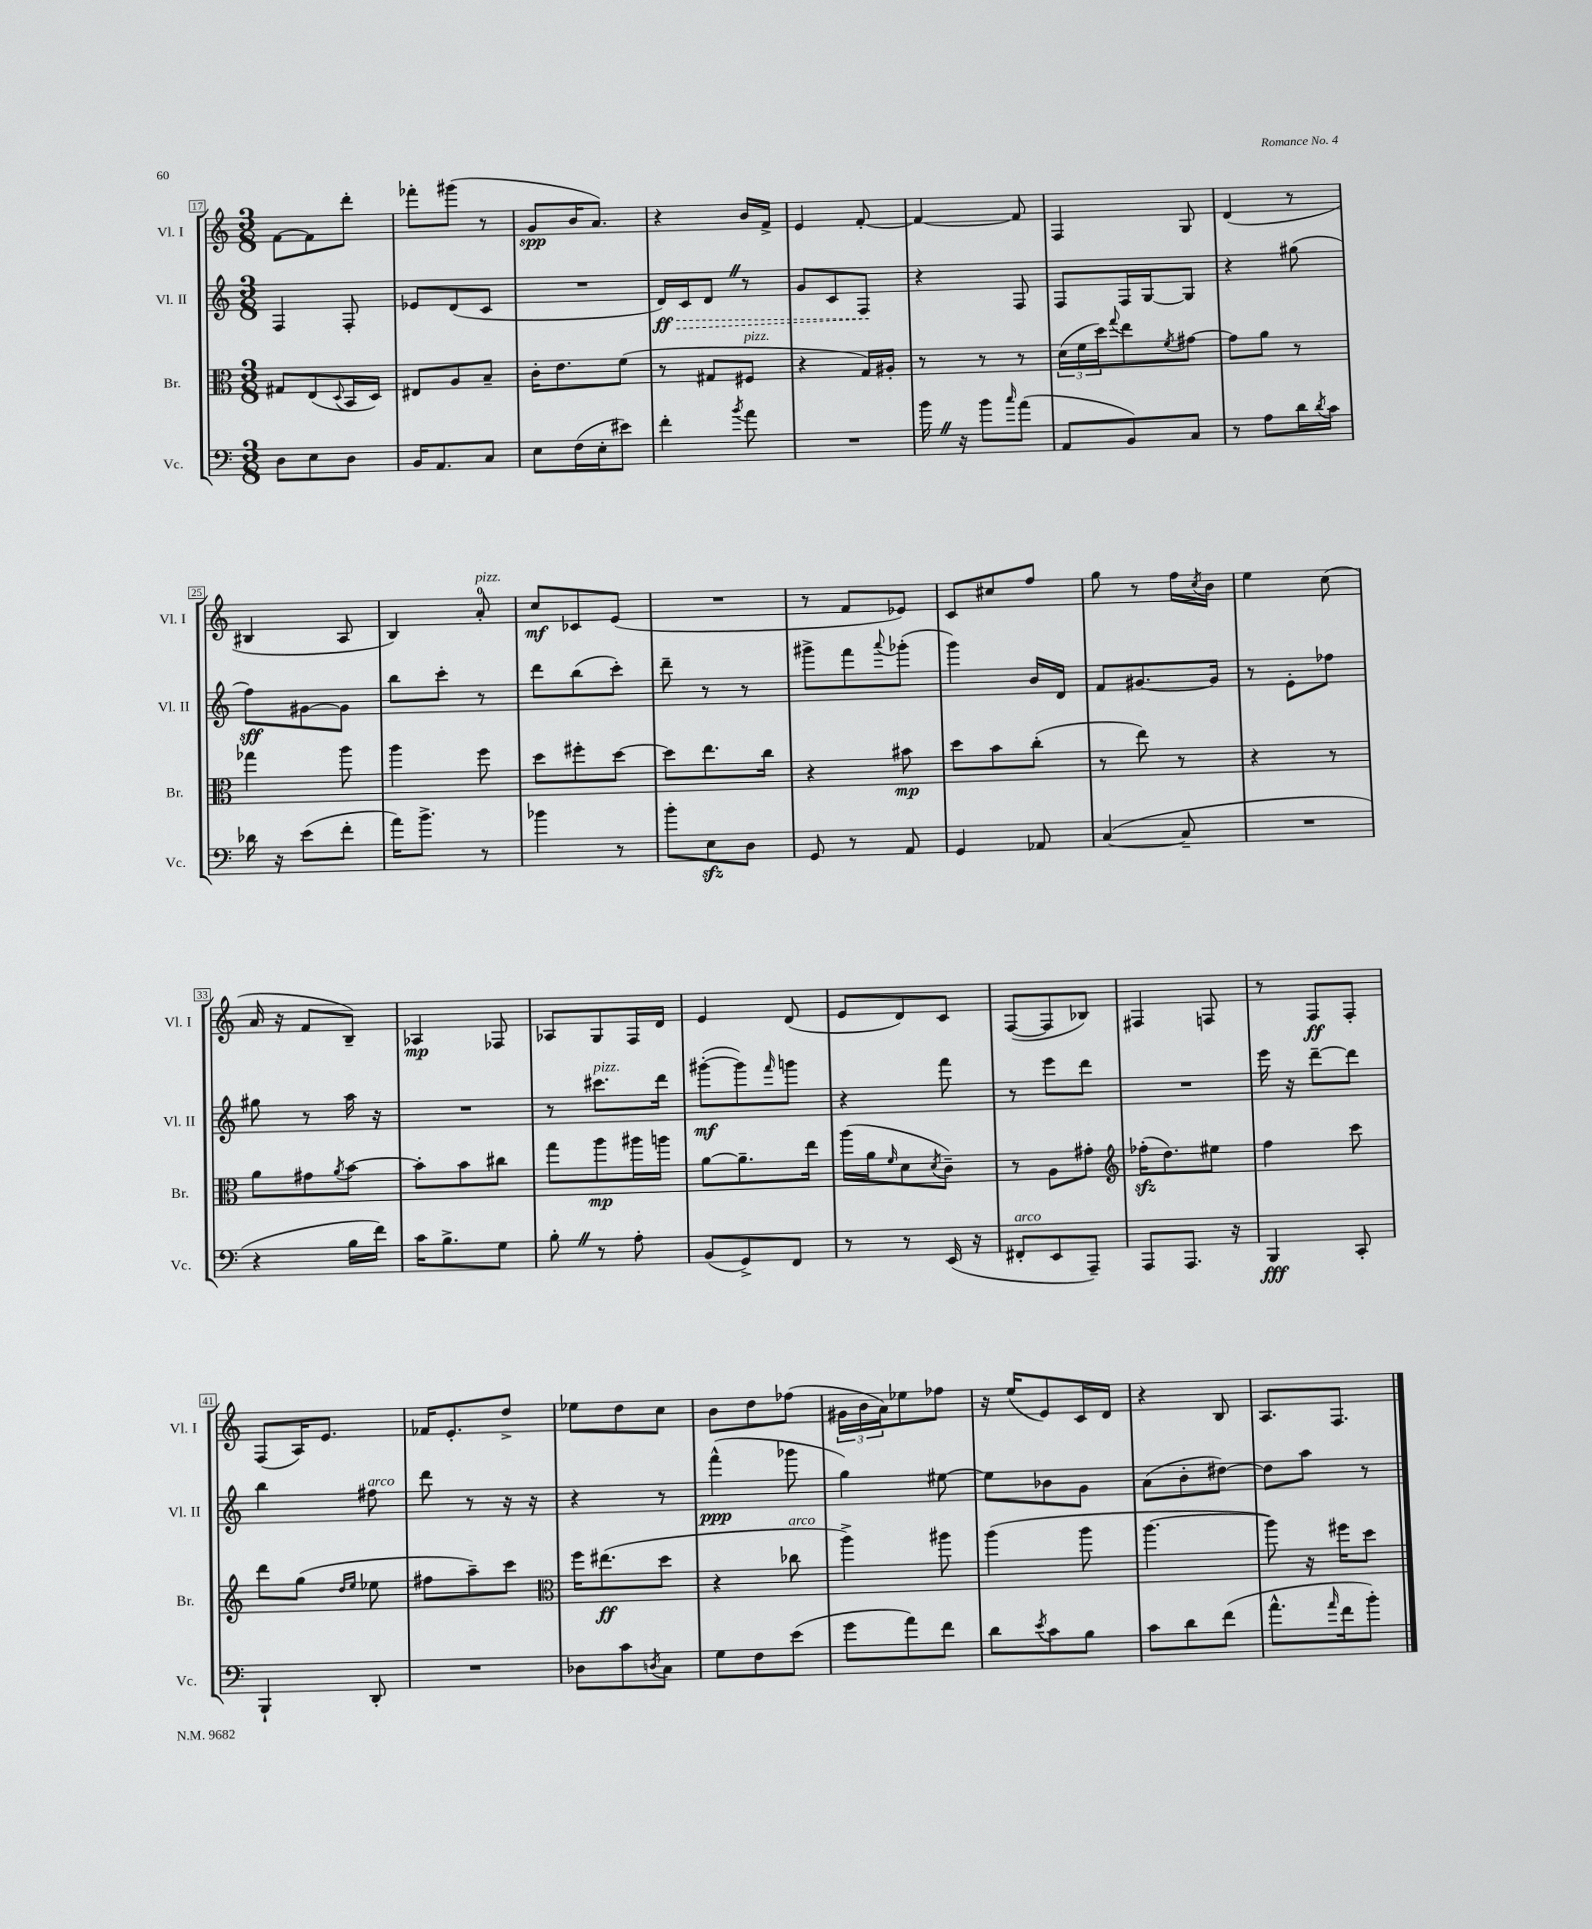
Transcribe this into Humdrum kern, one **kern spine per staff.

**kern	**dynam	**kern	**dynam	**kern	**dynam	**kern	**dynam
*part4	*part4	*part3	*part3	*part2	*part2	*part1	*part1
*staff4	*staff4	*staff3	*staff3	*staff2	*staff2	*staff1	*staff1
*I"Vc.	*	*I"Br.	*	*I"Vl. II	*	*I"Vl. I	*
*I'Vc.	*	*I'Br.	*	*I'Vl. II	*	*I'Vl. I	*
*clefF4	*	*clefC3	*	*clefG2	*	*clefG2	*
*k[]	*	*k[]	*	*k[]	*	*k[]	*
*M3/8	*	*M3/8	*	*M3/8	*	*M3/8	*
=17	=17	=17	=17	=17	=17	=17	=17
8D\L	.	8G#X/L	.	4F/	.	[8f\L	.
8E\	.	(8E/	.	.	.	8f\]	.
.	.	8qqD/	.	.	.	.	.
8D\J	.	16BB/L	.	8F'/	.	8ddd'\J	.
.	.	16D/JJ)	.	.	.	.	.
=18	=18	=18	=18	=18	=18	=18	=18
16BB/KL	.	8E#X/L	.	8e-X/L	.	8fff-X'\L	.
8.AA/	.	.	.	.	.	.	.
.	.	8A/	.	(8d/	.	(8ggg#X\J	.
8C/J	.	8B~/J	.	8c/J	.	8r	.
=19	=19	=19	=19	=19	=19	=19	=19
8E\L	.	16c'\KL	.	4.r	.	8g/L	spp
.	.	8.e\	.	.	.	.	.
(16F\L	.	.	.	.	.	16b/K	.
16E'\J	.	.	.	.	.	8.a/J)	.
8e#X\J)	.	(8f\J	.	.	.	.	.
=20	=20	=20	=20	=20	=20	=20	=20
!	!	!	!	!	!LO:HP:b	!	!
4f'\	.	8r	.	16d/LL)	> ff	4r	.
.	.	.	.	16c/J	.	.	.
.	.	8G#X/L	.	8dZ/J	.	.	.
8qb/	.	.	.	.	.	.	.
!	!	!LO:TX:a:i:t=pizz.	!	!	!	!	!
8a\	.	8F#X/J	.	8r	.	16b/LL	.
.	.	.	.	.	.	16f^/JJ	.
=21	=21	=21	=21	=21	=21	=21	=21
4.r	.	4r	.	8g/L	.	4e/	.
.	.	.	.	8c/	.	.	.
.	.	16G/LL)	.	8F/J	.	[8f'/	.
.	.	16A#X'/JJ	.	.	.	.	.
.	.	.	.	.	]	.	.
=22	=22	=22	=22	=22	=22	=22	=22
16bZ\	.	8r	.	4r	.	4f/_	.
16r	.	.	.	.	.	.	.
8b\L	.	8r	.	.	.	.	.
16qqcc/	.	.	.	.	.	.	.
(8a\J	.	8r	.	8F/	.	8f/]	.
=23	=23	=23	=23	=23	=23	=23	=23
8AA/L	.	(24d\LL	.	8F/L	.	4F/	.
.	.	24f\	.	.	.	.	.
.	.	24dd\J)	.	.	.	.	.
.	.	8qqgg/	.	.	.	.	.
8BB/)	.	8ee\	.	16F/L	.	.	.
.	.	.	.	[16G/J	.	.	.
.	.	8qf/	.	.	.	.	.
8C/J	.	[8g#X\J	.	8G/J]	.	8G/	.
=24	=24	=24	=24	=24	=24	=24	=24
8r	.	8g#\L]	.	4r	.	(4d/	.
8A\L	.	8a\J	.	.	.	.	.
16d\L	.	8r	.	(8gg#X\	.	8r	.
8qd/	.	.	.	.	.	.	.
16c\JJ	.	.	.	.	.	.	.
!!LO:LB:g=z
=25	=25	=25	=25	=25	=25	=25	=25
16d-X\	.	4gg-X\	.	8ff\L)	sff	4B#X/	.
16r	.	.	.	.	.	.	.
(8e\L	.	.	.	[8g#X\	.	.	.
8f'\J	.	8aa\	.	8g#\J]	.	8A/	.
=26	=26	=26	=26	=26	=26	=26	=26
16a\KL)	.	4aa\	.	8bb\L	.	4B/)	.
8.b^\J	.	.	.	.	.	.	.
.	.	.	.	8ccc'\J	.	.	.
!	!	!	!	!	!	!LO:TX:a:i:t=pizz.	!
8r	.	8ff\	.	8r	.	8a'/	.
=27	=27	=27	=27	=27	=27	=27	=27
4b-X\	.	8dd\L	.	8ddd\L	.	8cc/L	mf
.	.	8ff#X'\	.	(8bb\	.	8c-X/	.
8r	.	[8dd\J	.	8ccc'\J)	.	(8e/J	.
=28	=28	=28	=28	=28	=28	=28	=28
8b'\L	.	8dd\L]	.	8ddd~\	.	4.r	.
8Ezz\	.	8.ee\	.	8r	.	.	.
8D\J	.	.	.	8r	.	.	.
.	.	16cc\Jk	.	.	.	.	.
=29	=29	=29	=29	=29	=29	=29	=29
8GG/	.	4r	.	8ggg#X^\L	.	8r	.
8r	.	.	.	8fff\	.	8f/L	.
.	.	.	.	8qqaaa/	.	.	.
8AA/	.	8b#X\	mp	(8ggg-X'\J	.	8e-X/J)	.
=30	=30	=30	=30	=30	=30	=30	=30
4GG/	.	8dd\L	.	4ggg\)	.	8c/L	.
.	.	8b\	.	.	.	8cc#X/	.
8AA-X/	.	(8cc'\J	.	16b/LL	.	8ff/J	.
.	.	.	.	16d/JJ	.	.	.
=31	=31	=31	=31	=31	=31	=31	=31
([4C/	.	8r	.	8f/L	.	8gg\	.
.	.	8ee\)	.	[8.g#X/	.	8r	.
8C~/]	.	8r	.	.	.	16ff\LL	.
.	.	.	.	.	.	8qcc/	.
.	.	.	.	16g#/Jk]	.	16b\JJ	.
=32	=32	=32	=32	=32	=32	=32	=32
4.r	.	4r	.	8r	.	4ee\	.
.	.	.	.	8e'\L	.	.	.
.	.	8r	.	8ff-X\J	.	(8cc\	.
!!LO:LB:g=z
=33	=33	=33	=33	=33	=33	=33	=33
4r	.	8a\L	.	8gg#X\	.	16a/	.
.	.	.	.	.	.	16r	.
.	.	8g#X\	.	8r	.	8f/L	.
.	.	8qa/	.	.	.	.	.
16B\LL	.	[8b\J	.	16aa\	.	8B~/J)	.
16f\JJ)	.	.	.	16r	.	.	.
=34	=34	=34	=34	=34	=34	=34	=34
16c\KL	.	8b'\L]	.	4.r	.	4A-X/	mp
8.B^\	.	.	.	.	.	.	.
.	.	8b\	.	.	.	.	.
8G\J	.	8cc#X\J	.	.	.	8F-X/	.
=35	=35	=35	=35	=35	=35	=35	=35
8B'Z\	.	8gg\L	.	8r	.	8A-X/L	.
!	!	!	!	!LO:TX:a:i:t=pizz.	!	!	!
8r	.	8aa\	mp	8.ccc#X\L	.	8G/	.
8A'\	.	16aa#X\L	.	.	.	16F/L	.
.	.	16aan\JJ	.	16ddd\Jk	.	16d/JJ	.
=36	=36	=36	=36	=36	=36	=36	=36
(8BB/L	.	[8a\L	.	([8ggg#X'\L	mf	4e/	.
8GG^/)	.	8.a~\]	.	8ggg#\])	.	.	.
.	.	.	.	16qqfff/	.	.	.
8FF/J	.	.	.	8gggn\J	.	(8d/	.
.	.	16ee\Jk	.	.	.	.	.
=37	=37	=37	=37	=37	=37	=37	=37
8r	.	(16aa\LL	.	4r	.	8e/L	.
.	.	16a\J	.	.	.	.	.
.	.	16qqf/	.	.	.	.	.
8r	.	8d\	.	.	.	8d/)	.
.	.	8qd/	.	.	.	.	.
(16EE/	.	8c~\J)	.	8fff\	.	8c/J	.
16r	.	.	.	.	.	.	.
=38	=38	=38	=38	=38	=38	=38	=38
!LO:TX:a:i:t=arco	!	!	!	!	!	!	!
8FF#X'/L	.	8r	.	8r	.	([8F/L	.
8EE/	.	8A\L	.	8eee\L	.	8F/]	.
8AAA~/J)	.	8g#X'\J	.	8ddd\J	.	8B-X/J)	.
=39	=39	=39	=39	=39	=39	=39	=39
*	*	*clefG2	*	*	*	*	*
8AAA/L	.	(16ff-Xzz'\KL	.	4.r	.	4F#X/	.
.	.	8.dd\)	.	.	.	.	.
8.AAA/J	.	.	.	.	.	.	.
.	.	8ee#X\J	.	.	.	8Fn/	.
16r	.	.	.	.	.	.	.
=40	=40	=40	=40	=40	=40	=40	=40
4BBB/	fff	4ff\	.	16eee\	.	8r	.
.	.	.	.	16r	.	.	.
.	.	.	.	[8ddd~\L	.	8F/L	ff
8CC'/	.	8ccc\	.	8ddd\J]	.	8F'/J	.
!!LO:LB:g=z
=41	=41	=41	=41	=41	=41	=41	=41
4BBB`/	.	8ddd\L	.	4bb\	.	(8F/L	.
.	.	(8gg\J	.	.	.	16A/K)	.
.	.	.	.	.	.	8.e/J	.
.	.	16qqdd/LL	.	.	.	.	.
.	.	16qqee/JJ	.	.	.	.	.
!	!	!	!	!LO:TX:a:i:t=arco	!	!	!
8DD'/	.	8ee-X\	.	8ff#X\	.	.	.
=42	=42	=42	=42	=42	=42	=42	=42
4.r	.	8ff#X\L	.	8ddd\	.	16f-X/KL	.
.	.	.	.	.	.	8.e'/	.
.	.	8aa~\)	.	8r	.	.	.
.	.	8ccc\J	.	16r	.	8dd^/J	.
.	.	.	.	16r	.	.	.
=43	=43	=43	=43	=43	=43	=43	=43
*	*	*clefC3	*	*	*	*	*
8D-X\L	.	16ff\KL	.	4r	.	8ee-X\L	.
.	.	(8.ee#X\	ff	.	.	.	.
8c\	.	.	.	.	.	8dd\	.
8qDn/	.	.	.	.	.	.	.
8C\J	.	8dd\J	.	8r	.	8cc\J	.
=44	=44	=44	=44	=44	=44	=44	=44
8G\L	.	4r	.	(4fff^^\	ppp	8b\L	.
8F\	.	.	.	.	.	8dd\	.
!	!	!LO:TX:a:i:t=arco	!	!	!	!	!
(8e\J	.	8cc-X\	.	8ggg-X\	.	(8ff-X\J	.
=45	=45	=45	=45	=45	=45	=45	=45
8g\L	.	4aa^\)	.	4gg\)	.	24g#X\LL	.
.	.	.	.	.	.	24b\	.
.	.	.	.	.	.	24a\J)	.
8a\)	.	.	.	.	.	8ee-X\	.
8f\J	.	8aa#X\	.	[8ee#X\	.	8ff-X\J	.
=46	=46	=46	=46	=46	=46	=46	=46
8d\L	.	(4aa\	.	8ee#\L]	.	16r	.
.	.	.	.	.	.	(16ee/KL	.
8qe/	.	.	.	.	.	.	.
8c\	.	.	.	8b-X\	.	8e/)	.
8B\J	.	8aa\	.	8g\J	.	16c/L	.
.	.	.	.	.	.	16d/JJ	.
=47	=47	=47	=47	=47	=47	=47	=47
8c\L	.	[4.aa\	.	(8a\L	.	4r	.
8d\	.	.	.	8b'\	.	.	.
(8f\J	.	.	.	[8dd#X\J)	.	8B/	.
=48	=48	=48	=48	=48	=48	=48	=48
8.a^^\L	.	8aa\])	.	8dd#\L]	.	8.A/L	.
.	.	16r	.	8aa\J	.	.	.
16qqa/	.	.	.	.	.	.	.
16f\k	.	16ff#X\KL	.	.	.	8.F/J	.
8b'\J)	.	8dd\J	.	8r	.	.	.
==	==	==	==	==	==	==	==
*-	*-	*-	*-	*-	*-	*-	*-
